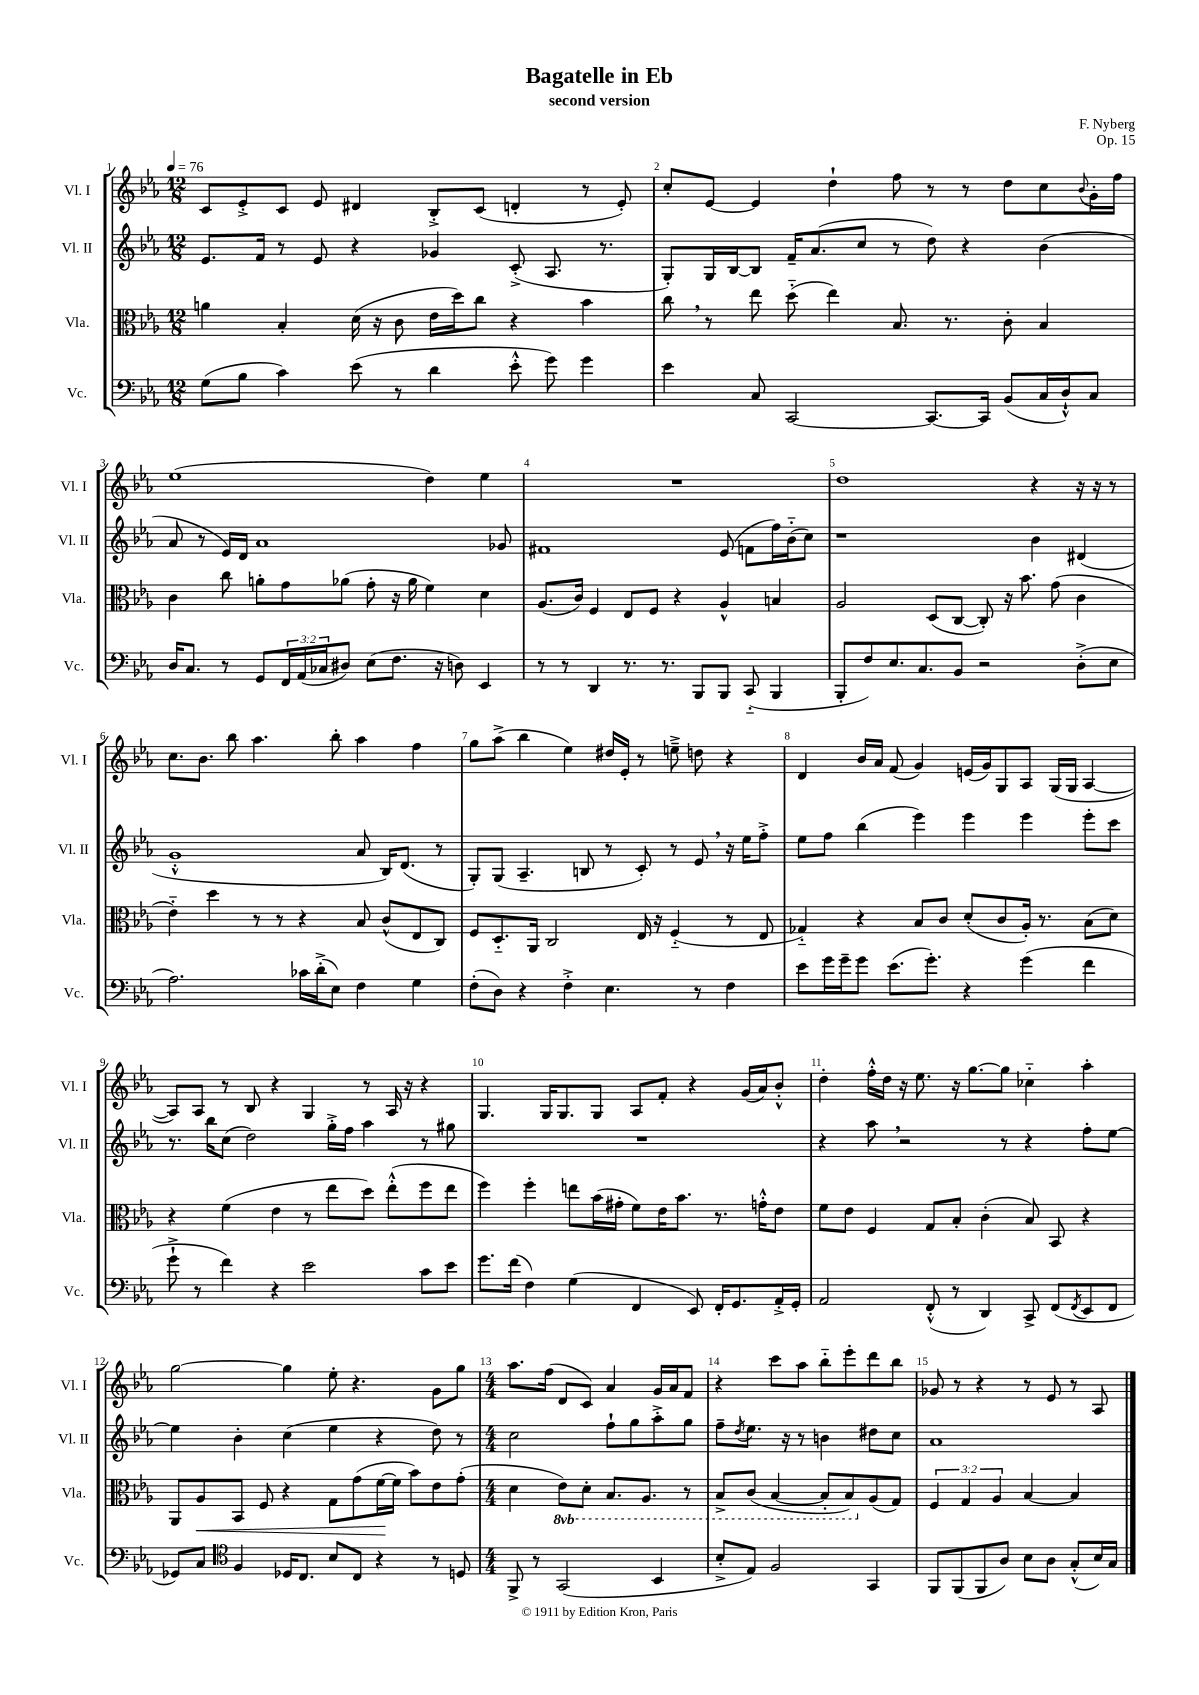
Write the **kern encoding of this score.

**kern	**kern	**kern	**kern
*staff4	*staff3	*staff2	*staff1
*clefF4	*clefC3	*clefG2	*clefG2
*k[b-e-a-]	*k[b-e-a-]	*k[b-e-a-]	*k[b-e-a-]
*M12/8	*M12/8	*M12/8	*M12/8
*MM76	*MM76	*MM76	*MM76
(8G	4a	8.e-	8c
8B-	.	.	8e-'^
.	.	16f	.
4c)	4B-'	8r	8c
.	.	8e-	8e-
(8e-	(16d	4r	4d#
.	16r	.	.
8r	8c	.	.
4d	16e-	4g-	8B-'^
.	16dd)	.	.
.	8cc	.	(8c
8e-'^^	4r	(8c'^	4d'
8g)	.	8.A-	.
4g	4b-	.	8r
.	.	8.r	.
.	.	.	8e-')
=	=	=	=
4e-	8cc	8G')	8cc'
.	8r	16G	[8e-
.	.	[16B-	.
8C	8ee-	8B-]	4e-]
[2CC	(8dd'~	16f~	.
.	.	(8.a-	.
.	4ee-)	.	4dd`
.	.	8cc	.
.	8.B-	8r	8ff
8.CC_	.	8dd)	8r
.	8.r	.	.
.	.	4r	8r
16CC]	.	.	.
(8BB-	8c'	.	8dd
16C	4B-	(4b-	8cc
16D`^^)	.	.	.
.	.	.	8qqb-
8C	.	.	16g'
.	.	.	16ff
=	=	=	=
16D	4c	8a-	(1ee-
8.C	.	.	.
.	.	8r	.
8r	8cc	16e-)	.
.	.	16d	.
8GG	8a'	1a-	.
24FF	8g	.	.
(24AA-	.	.	.
24C-	.	.	.
8D#)	(8a-	.	.
(8E-	8g'	.	.
8.F	16r	.	.
.	16a-	.	.
.	4f)	.	4dd)
16r	.	.	.
8D)	.	.	.
4EE-	4d	.	4ee-
.	.	8g-	.
=	=	=	=
8r	(8.A-	1f#	1.r
8r	.	.	.
.	16c)	.	.
4DD	4F	.	.
8.r	8E-	.	.
.	8F	.	.
8.r	.	.	.
.	4r	.	.
8BBB-	.	.	.
8BBB-	4A-^^	(8e-	.
(8CC'~	.	8f	.
4BBB-	4B	16ff)	.
.	.	(16b-'~	.
.	.	8cc)	.
=	=	=	=
8BBB-'	2A-	1r	1dd
8F)	.	.	.
8.E-	.	.	.
8.C	.	.	.
.	(8D	.	.
8BB-	[8C	.	.
2r	8C'])	.	.
.	16r	.	.
.	8.b-	.	.
.	.	4b-	4r
.	(8g	.	.
(8D'^	4c	(4d#	16r
.	.	.	16r
8E-	.	.	8r
=	=	=	=
2.A-)	4e-'~)	1g'^^	8.cc
.	.	.	8.b-
.	4dd	.	.
.	.	.	8bb-
.	8r	.	4.aa-
.	8r	.	.
16c-	4r	.	.
(16d'^	.	.	.
8E-)	.	.	8bb-'
4F	8B-	8a-	4aa-
.	(8c^^	16B-)	.
.	.	(8.d	.
4G	8E-	.	4ff
.	8C)	8r	.
=	=	=	=
(8F'	8F	8G')	8gg
8D)	8.D'~	(8G	(8aa-^
4r	.	4.A-~	4bb-
.	16AA-	.	.
.	2C	.	.
4F'^	.	.	4ee-)
.	.	8B	.
4.E-	.	8r	16dd#
.	.	.	16e-'
.	16E-	8c')	8r
.	16r	.	.
.	(4F'~	8r	8ee~^
8r	.	8e-	8dd
4F	8r	16r	4r
.	.	16ee-	.
.	8E-	8ff'^	.
=	=	=	=
8e-	4G-'~)	8ee-	4d
16g	.	8ff	.
16g~	.	.	.
8g	4r	(4bb-	16b-
.	.	.	16a-
(8.e-	.	.	(8f
.	8B-	4eee-)	4g)
8.g')	.	.	.
.	8c	.	.
4r	(8d'	4eee-	(16e
.	.	.	16g)
.	8c	.	8G
(4g	16A-')	4eee-	8A-
.	8.r	.	.
.	.	.	(16G
.	.	.	16G
4f	(8B-	8eee-'	[4A-
.	8d)	8ccc	.
=	=	=	=
8g`^	4r	8.r	8A-])
8r	.	.	8A-
.	.	16bb-	.
4f)	(4f	(8cc	8r
.	.	2dd)	8B-
4r	4e-	.	4r
2e-	8r	.	4G
.	8ee-	16gg'^	.
.	.	16ff	.
.	8dd)	4aa-	8r
.	(8ee-'^^	.	16A-
.	.	.	16r
8c	8ff	8r	4r
8e-	8ee-	8gg#	.
=	=	=	=
8.g	4ff)	1.r	4.G
(16f	.	.	.
4F)	4ff'	.	.
.	.	.	16G
.	.	.	8.G
(4G	8ee	.	.
.	(16b-	.	8G
.	16g#'	.	.
4FF	8f)	.	8A-
.	16e-	.	8f'
.	8.b-	.	.
8EE-)	.	.	4r
16FF'	8.r	.	.
8.GG	.	.	.
.	.	.	(16g
.	16g'^^	.	16a-)
16AA-'^	8e-	.	8b-'^^
16GG'	.	.	.
=	=	=	=
2AA-	8f	4r	4dd'
.	8e-	.	.
.	4F	8aa-	16ff'^^
.	.	.	16dd
.	.	2r	16r
.	.	.	8.ee-
(8FF'^^	8G	.	.
8r	8B-'	.	16r
.	.	.	[8.gg
4DD)	(4c'	.	.
.	.	8r	8gg]
8CC^	8B-)	4r	4cc-'~
(8FF	8BB-	.	.
8qFF	.	.	.
8EE-	4r	8ff'	4aa-'
8FF	.	[8ee-	.
=	=	=	=
8GG-)	8AA-	4ee-]	[2gg
8C	8A-	.	.
*clefC4	*	*	*
4F	8BB-	4b-'	.
.	8F	.	.
16D-	4r	(4cc	4gg]
8.C	.	.	.
8B-	8G	4ee-	8ee-'
8C	(8g	.	4.r
4r	[16f	4r	.
.	16f]	.	.
.	8b-)	.	.
8r	8e-	8dd)	8g
8D	(8g'	8r	8gg
=	=	=	=
*M4/4	*M4/4	*M4/4	*M4/4
8FF^	4d	2cc	8.aa-
8r	.	.	.
.	.	.	(16ff
(2GG	8E-)	.	8d
.	8D'	.	8c)
.	8.BB-	8ff`	4a-
.	.	8gg	.
.	8.AA-	.	.
4BB-	.	8aa-'^	16g
.	.	.	16a-
.	8r	8gg	8f
=	=	=	=
8B-'^	8BB-^	8ff~	4r
.	.	8qdd	.
8E-)	(8C	8.ee-	.
2F	[4BB-	.	8ccc
.	.	16r	.
.	.	8r	8aa-
.	8BB-']	4b	8bb-'~
.	8BB-)	.	8eee-'
4GG	(8A-	8dd#	8ddd
.	8G)	8cc	8bb-
=	=	=	=
8FF	6F	1a-	8g-
(8FF	.	.	8r
.	6G	.	.
8FF	.	.	4r
.	6A-	.	.
8A-)	.	.	.
8B-	[4B-	.	8r
8A-	.	.	8e-
(8G'^^	4B-]	.	8r
16B-)	.	.	8A-
16G	.	.	.
==	==	==	==
*-	*-	*-	*-
